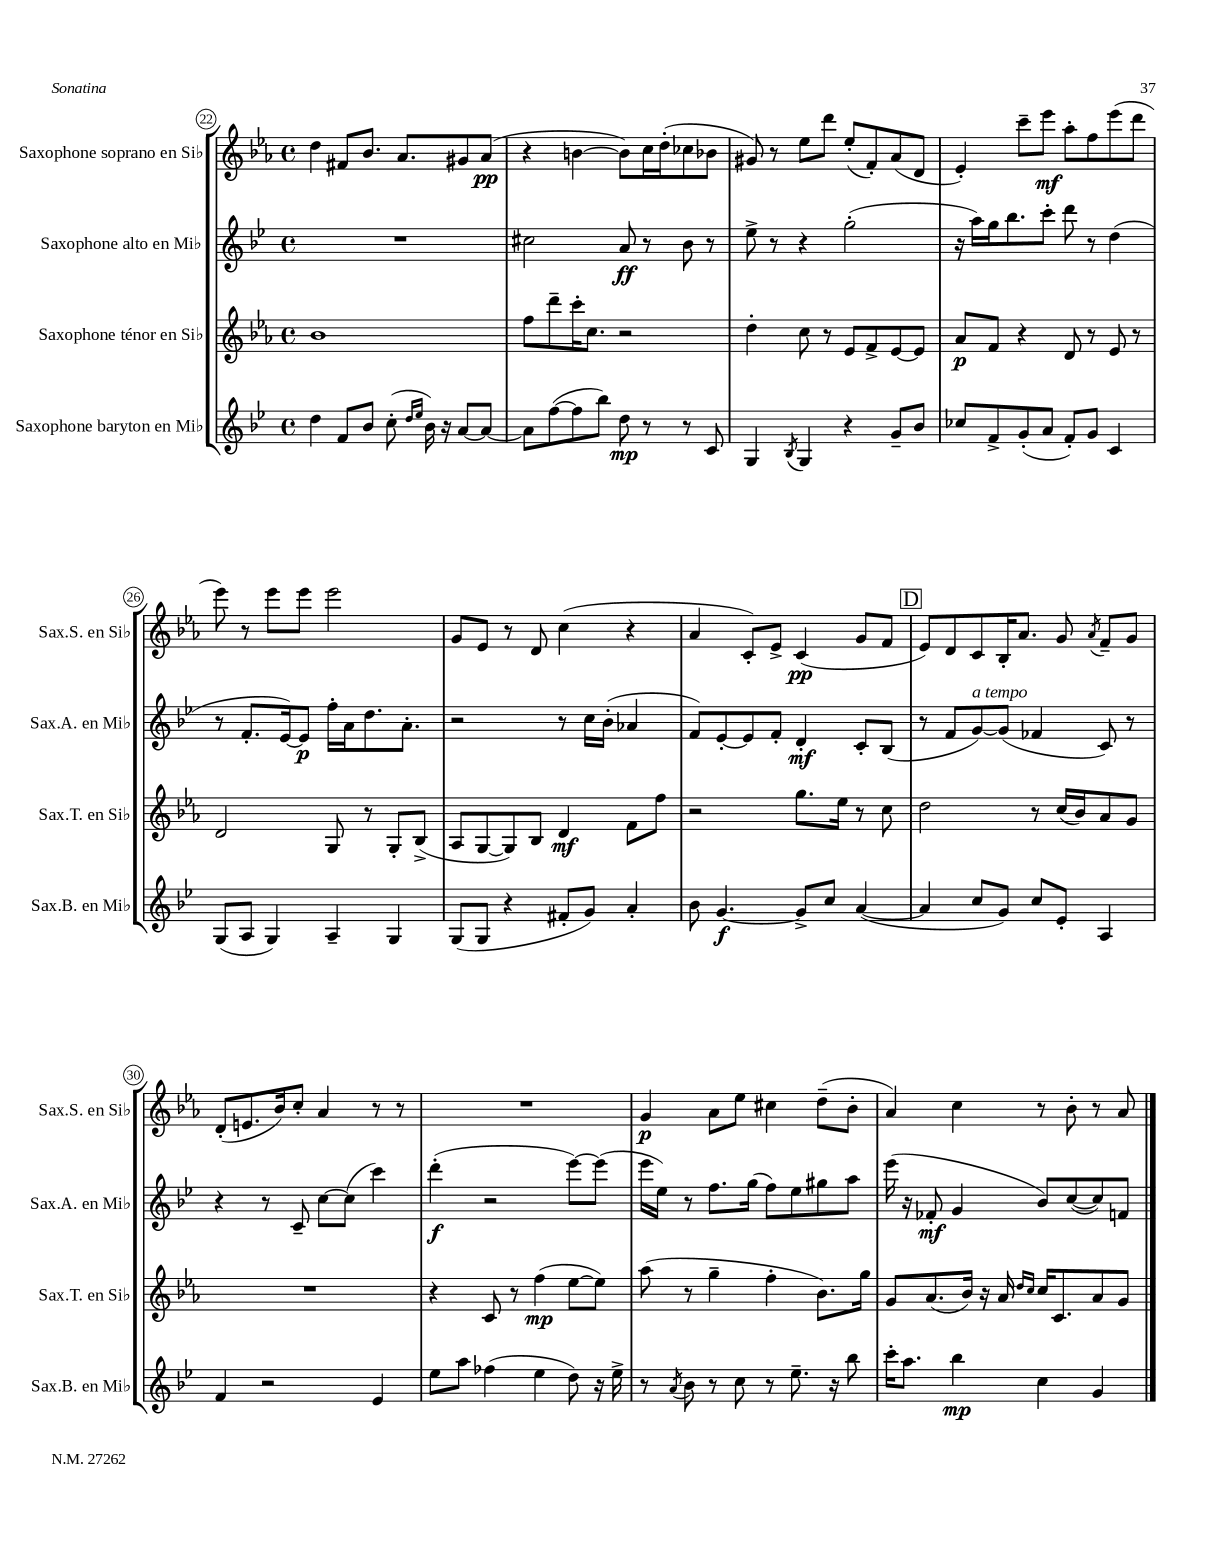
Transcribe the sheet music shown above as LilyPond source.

<<
\new StaffGroup <<
\new Staff = "s0" \with { instrumentName = "Saxophone soprano en Sib" shortInstrumentName = "Sax.S. en Sib" } {
    \clef treble \key ees \major \defaultTimeSignature \time 4/4
    \autoBeamOff d''4 fis'8[ bes'8.] aes'8.[ gis'8 aes'8]\pp( |
    r4 b'4~ b'8[) c''16 d''16-.( ces''8 bes'8] |
    gis'8) r8 ees''8[ d'''8] ees''8[-.( f'8-.) aes'8( d'8] |
    ees'4-.) c'''8[-- ees'''8]\mf aes''8[-. f''8 ees'''8( d'''8] |
    ees'''8) r8 ees'''8[ ees'''8] ees'''2 |
    g'8[ ees'8] r8 d'8 c''4( r4 |
    aes'4 c'8[-.) ees'8]-> c'4\pp( g'8[ f'8] |
    \mark \markup { \box "D" } ees'8[) d'8 c'8 bes16-. aes'8.] g'8 \acciaccatura { aes'8 } f'8[-- g'8] |
    d'8[-.( e'8. bes'16) c''8]-. aes'4 r8 r8 |
    R1 |
    g'4\p aes'8[ ees''8] cis''4 d''8[--( bes'8]-. |
    aes'4) c''4 r8 bes'8-. r8 aes'8 \bar "|." |
}
\new Staff = "s1" \with { instrumentName = "Saxophone alto en Mib" shortInstrumentName = "Sax.A. en Mib" } {
    \clef treble \key bes \major \defaultTimeSignature \time 4/4
    \autoBeamOff R1 |
    cis''2 a'8\ff r8 bes'8 r8 |
    ees''8-> r8 r4 g''2-.( |
    r16 a''16[) g''16 bes''8. c'''8]-. d'''8 r8 d''4( |
    r8 f'8.[-. ees'16~) ees'8]\p f''16[-. a'16 d''8. a'8.]-. |
    r2 r8 c''16[ bes'16]-.( aes'4 |
    f'8[) ees'8~-. ees'8 f'8]-. d'4-.\mf c'8[-. bes8]( |
    \mark \markup { \box "D" } r8 f'8[ g'8~^\markup { \italic "a tempo" }) g'8]( fes'4 c'8) r8 |
    r4 r8 c'8-- c''8[~ c''8]( c'''4) |
    d'''4-.\f( r2 ees'''8[~) ees'''8]( |
    ees'''16[ ees''16]) r8 f''8.[ g''16]( f''8[) ees''8 gis''8 a''8] |
    ees'''16( r16 fes'8-.\mf g'4 bes'8[) c''8~( c''8) f'8] \bar "|." |
}
\new Staff = "s2" \with { instrumentName = "Saxophone ténor en Sib" shortInstrumentName = "Sax.T. en Sib" } {
    \clef treble \key ees \major \defaultTimeSignature \time 4/4
    \autoBeamOff bes'1 |
    f''8[ d'''8-- c'''16-. c''8.] r2 |
    d''4-. c''8 r8 ees'8[ f'8-> ees'8~ ees'8] |
    aes'8[\p f'8] r4 d'8 r8 ees'8 r8 |
    d'2 g8 r8 g8[-. bes8]->( |
    aes8[ g8~ g8) bes8] d'4\mf f'8[ f''8] |
    r2 g''8.[ ees''16] r8 c''8 |
    \mark \markup { \box "D" } d''2 r8 c''16[( bes'16) aes'8 g'8] |
    R1 |
    r4 c'8 r8 f''4\mp( ees''8[~ ees''8]) |
    aes''8( r8 g''4-- f''4-. bes'8.[) g''16] |
    g'8[ aes'8.( bes'16]) r16 aes'16 \grace { d''16[ c''16] } c''16[ c'8. aes'8 g'8] \bar "|." |
}
\new Staff = "s3" \with { instrumentName = "Saxophone baryton en Mib" shortInstrumentName = "Sax.B. en Mib" } {
    \clef treble \key bes \major \defaultTimeSignature \time 4/4
    \autoBeamOff d''4 f'8[ bes'8] c''8-.( \grace { d''16[ ees''16] } bes'16) r16 a'8[~ a'8]~ |
    a'8[ f''8~( f''8 bes''8]) d''8\mp r8 r8 c'8 |
    g4 \acciaccatura { bes8 } g4 r4 g'8[-- bes'8] |
    ces''8[ f'8-> g'8-.( a'8] f'8[-.) g'8] c'4 |
    g8[( a8] g4) a4-- g4 |
    g8[( g8] r4 fis'8[-. g'8]) a'4-. |
    bes'8 g'4.~\f g'8[-> c''8] a'4~( |
    \mark \markup { \box "D" } a'4 c''8[ g'8]) c''8[ ees'8]-. a4 |
    f'4 r2 ees'4 |
    ees''8[ a''8] fes''4( ees''4 d''8) r16 ees''16-> |
    r8 \acciaccatura { a'8 } bes'8 r8 c''8 r8 ees''8.-- r16 bes''8 |
    c'''16[-. a''8.] bes''4\mp c''4 g'4 \bar "|." |
}
>>
>>
\layout { \context { \Score currentBarNumber = #22 \override BarNumber.stencil = #(make-stencil-circler 0.1 0.3 ly:text-interface::print) } }
